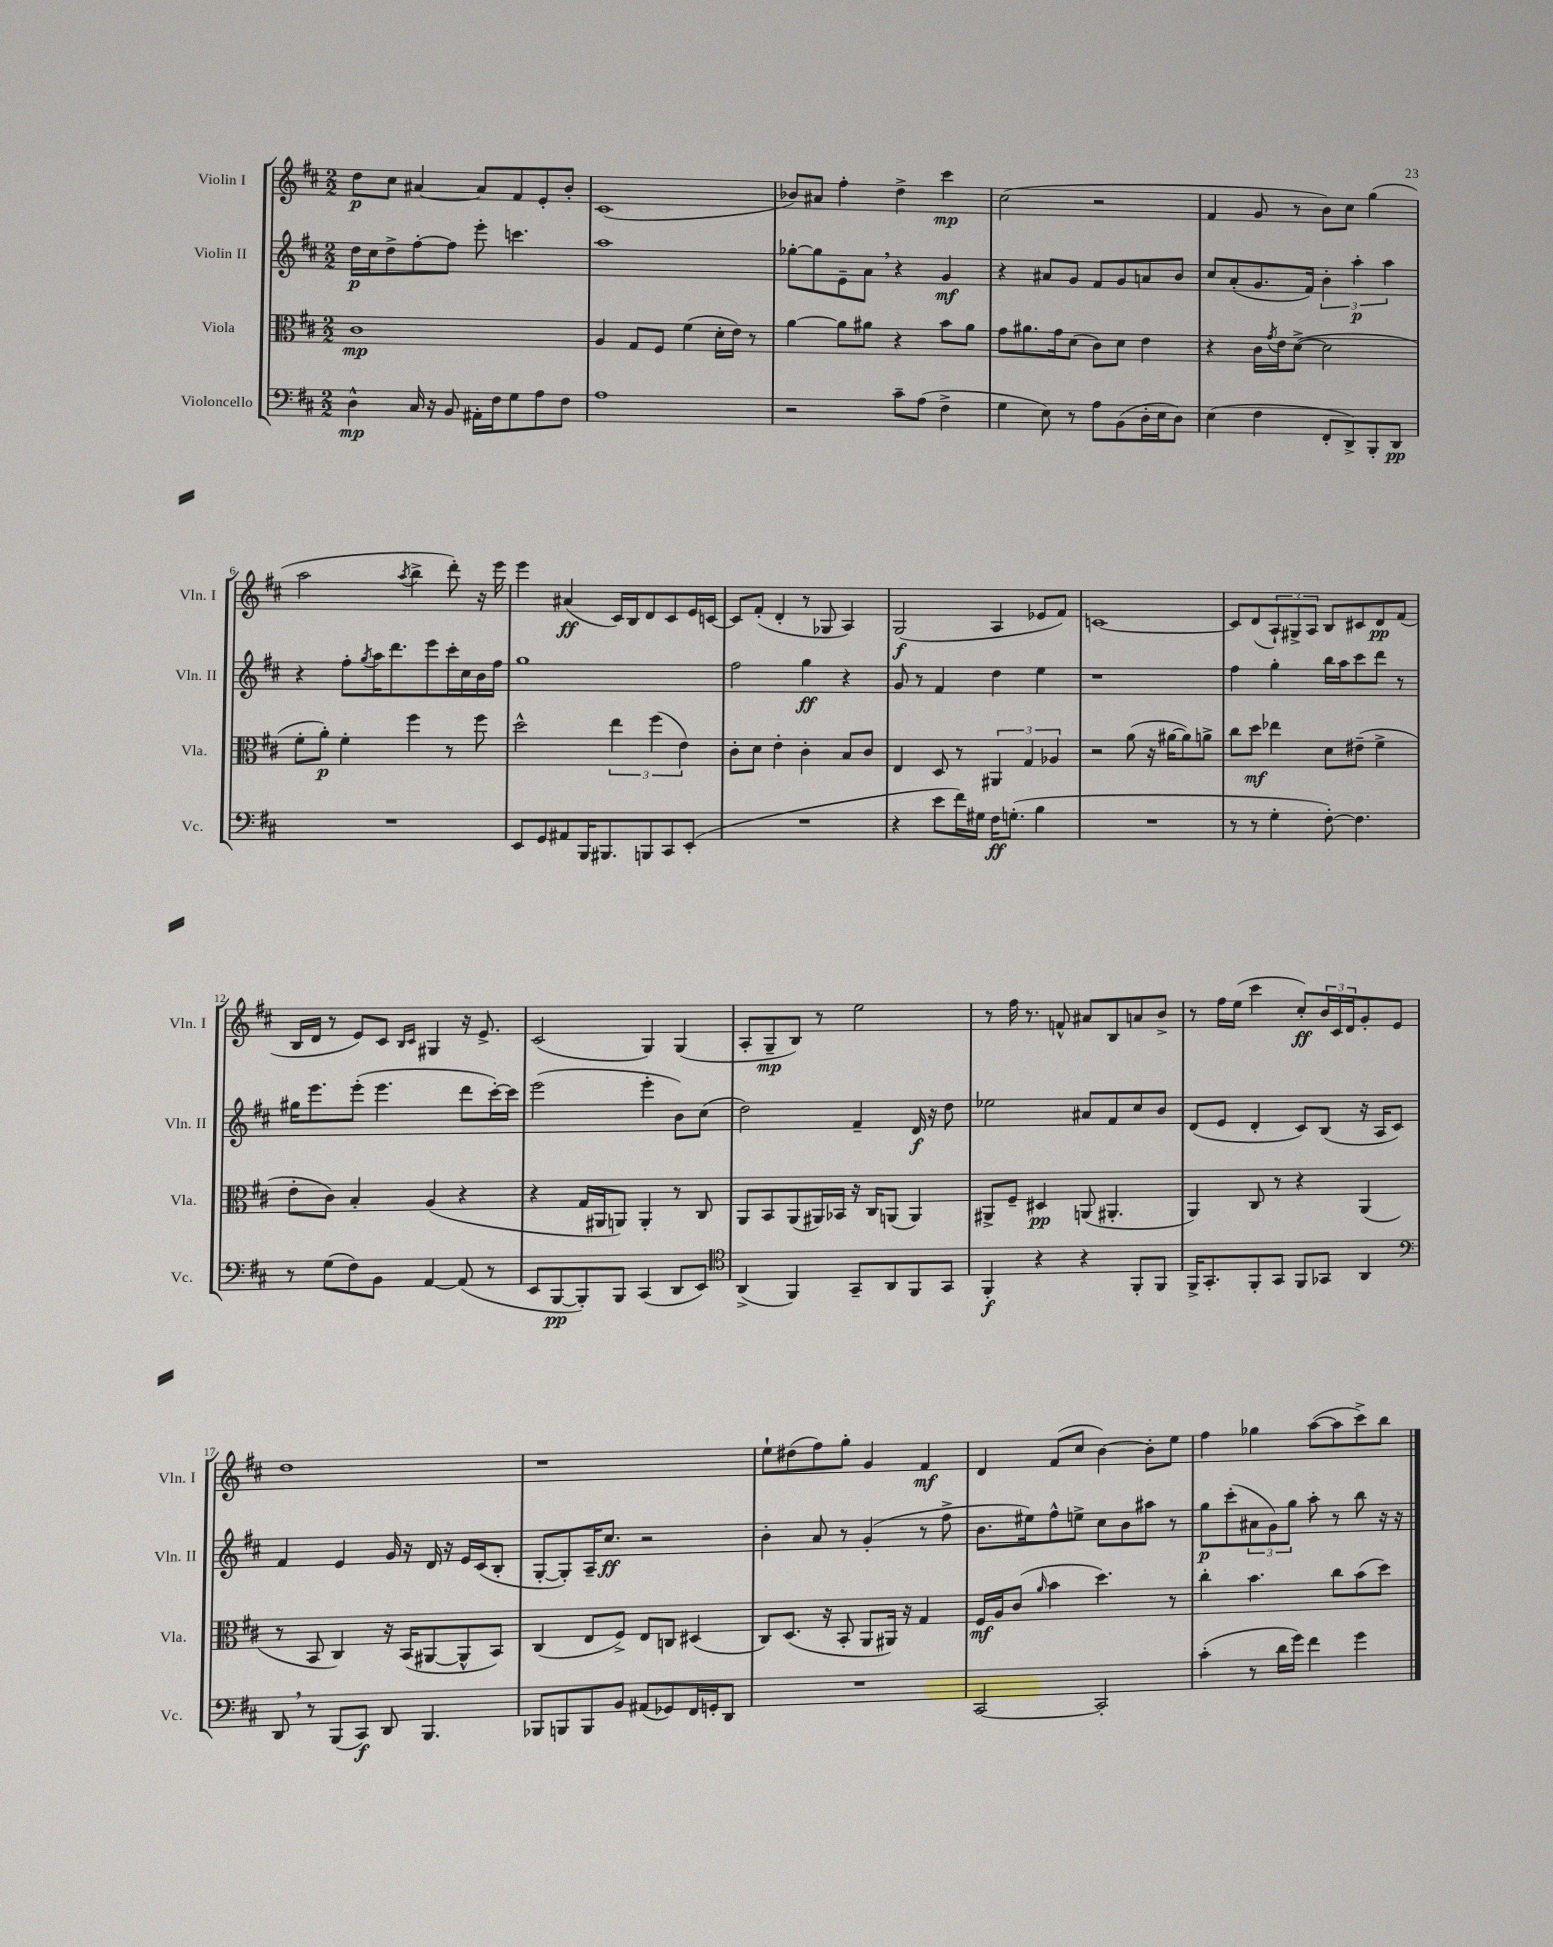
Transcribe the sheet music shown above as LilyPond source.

<<
\new StaffGroup <<
\new Staff = "s0" \with { instrumentName = "Violin I" shortInstrumentName = "Vln. I" } {
    \clef treble \key d \major \numericTimeSignature \time 2/2
    d''8\p cis''8 ais'4~ ais'8 fis'8 e'8-. b'8-. |
    cis'1( |
    bes'8) ais'8 fis''4-. d''4-> cis'''4\mp |
    cis''2( r2 |
    fis'4 g'8 r8 b'8) cis''8 g''4( |
    a''2 \acciaccatura { a''8 } b''4-> d'''8-.) r16 e'''16 |
    e'''4 ais'4\ff( cis'16) b16 d'8 cis'8 e'16 c'16~ |
    c'8 fis'8-.( d'4-. r8 ges8 a4) |
    g2\f( a4 ees'8 fis'8) |
    c'1~ |
    c'8 d'8( \tuplet 3/2 { a8-!) gis8-> a8 } b8 cis'8 d'8\pp fis'8( |
    b16 d'16 r8 e'8) cis'8 \grace { b16 cis'16 } gis4 r16 e'8.-> |
    cis'2( g4) g4( |
    a8-. g8--\mp b8) r8 e''2 |
    r8 fis''16 r8. f'8-^ ais'8 b8 a'8 b'8-> |
    r8 fis''16 e''16( cis'''4 cis''8-.\ff) \tuplet 3/2 { b'16 cis'16 d'16 } g'8-. e'8 |
    d''1 |
    r1 |
    e''8-! dis''8( fis''8) g''8-. g'4 fis'4\mf |
    d'4 fis'8( cis''8 b'4~) b'8-. e''8 |
    fis''4 ges''4 a''8~( a''8 cis'''8->) b''8 \bar "|." |
}
\new Staff = "s1" \with { instrumentName = "Violin II" shortInstrumentName = "Vln. II" } {
    \clef treble \key d \major \numericTimeSignature \time 2/2
    d''16\p cis''16 d''8-> fis''8~-. fis''8 e'''8-. c'''4. |
    a''1 |
    ges''8~-. ges''8 e'8-- a'8 \breathe r4 g'4\mf |
    r4 ais'8 g'8 fis'8 g'8 a'8 b'8 |
    cis''8 a'8-.( g'8. fis'16) \tuplet 3/2 { b'4-. a''4-.\p a''4 } |
    r4 fis''8-. \acciaccatura { g''8 } a''16 d'''8. e'''8 cis'''16-. cis''16 b'16 fis''16 |
    g''1 |
    fis''2 g''4\ff r4 |
    g'8 r8 fis'4 d''4 e''4 |
    r1 |
    fis''4 g''4-. b''16 a''16 cis'''8 d'''8 r8 |
    gis''16 e'''8. e'''8-.( e'''4. d'''8 cis'''16~-.) cis'''16 |
    e'''2( e'''4-. b'8) cis''8( |
    d''2) fis'4-- d'16\f r16 d''8 |
    ees''2 ais'8 fis'8 cis''8 b'8 |
    d'8( e'8 d'4-. cis'8) b8( r16 a16 cis'8) |
    fis'4 e'4 g'16 r16 d'16 r16 e'16 cis'16( b8-. |
    g8~-. g8-.) a16-- cis''8.\ff r2 |
    b'4-. a'8 r8 g'4-.( r8 fis''8-> |
    b'8. eis''16) fis''8-^ e''8-> cis''8 b'8 ais''8 r8 |
    g''8\p cis'''8-.( \tuplet 3/2 { ais'8 g'8) g''8 } a''8-. r8 b''8 r16 r16 \bar "|." |
}
\new Staff = "s2" \with { instrumentName = "Viola" shortInstrumentName = "Vla." } {
    \clef alto \key d \major \numericTimeSignature \time 2/2
    cis'1\mp |
    a4 g8 fis8 fis'4( d'16-. e'16) r8 |
    a'4~ a'8 ais'8 r4 b'8 ais'8 |
    g'8 ais'8. g'16 d'8( cis'8) d'8 e'4 |
    r4 cis'16 \acciaccatura { g'8 } e'16 d'8~->( d'2 |
    fis'8-. a'8-.\p) fis'4-. fis''4 r8 fis''8 |
    d''2-^ \tuplet 3/2 { e''4 fis''4( e'4) } |
    cis'8-. d'8 e'4-. cis'4-. b8 cis'8 |
    e4 d8 r8 \tuplet 3/2 { ais,4 g4 aes4 } |
    r2 a'8( r16 ais'16~ ais'8) a'8-> |
    cis''8 d''8\mf ees''4 d'8 eis'8--( fis'4-> |
    e'8-. cis'8) b4-. a4( r4 |
    r4 g16 ais,16 a,8) a,4-. r8 cis8 |
    a,8 b,8 a,8( ais,16) bes,16 r16 cis16 a,8( a,4) |
    ais,8-> fis8-- dis4\pp a,8( ais,4.-. |
    a,4) cis8 r8 r4 a,4( |
    r8 b,8 cis4) r16 b,16( ais,8~ ais,8-^ b,8) |
    cis4( e8 fis8->) e8 c8 dis4( |
    cis8) d8.( r16 b,8-. a,8 ais,16) r16 g4 |
    fis16\mf a16 cis'8( \grace { a'16 } b'4 d''4.) r8 |
    cis''4-. b'4. cis''8 b'8( d''8) \bar "|." |
}
\new Staff = "s3" \with { instrumentName = "Violoncello" shortInstrumentName = "Vc." } {
    \clef bass \key d \major \numericTimeSignature \time 2/2
    d4-^\mp cis16 r16 b,8 ais,16-. fis16 g8 a8 fis8 |
    a1 |
    r2 cis'8-- a8( fis4-> |
    g4 e8) r8 a8 b,8( d16-. e16 d8) |
    e4( fis4 fis,8-. d,8->) b,,8-. d,8\pp |
    R1 |
    e,8 g,8 ais,8 b,,16 bis,,8. b,,8 cis,8 e,8-.( |
    R1 |
    r4 e'8 fis'16) gis16 fis16\ff g8.-.( b4 |
    R1 |
    r8 r8 g4-. fis8~-.) fis4. |
    r8 g8( fis8) b,8 a,4~ a,8( r8 |
    e,8 b,,8~\pp b,,8-.) b,,8 cis,4( d,8 e,8) |
    \clef tenor a,4->( fis,4) g,8-- a,8 fis,8 g,8 |
    fis,4-.\f r4 r4 fis,8-. fis,8 |
    fis,16-> g,8.-. fis,8-. g,8 fis,8 ges,8 a,4 |
    \clef bass d,8 \breathe r8 b,,8( cis,8\f) d,8 b,,4. |
    bes,,8 b,,8 b,,8 b,8 ais,8( ges,8) fis,16 g,16-. d,8 |
    R1 |
    cis,2~ cis,2-. |
    cis'4-.( r8 d'16 g'16) fis'4 g'4 \bar "|." |
}
>>
>>
